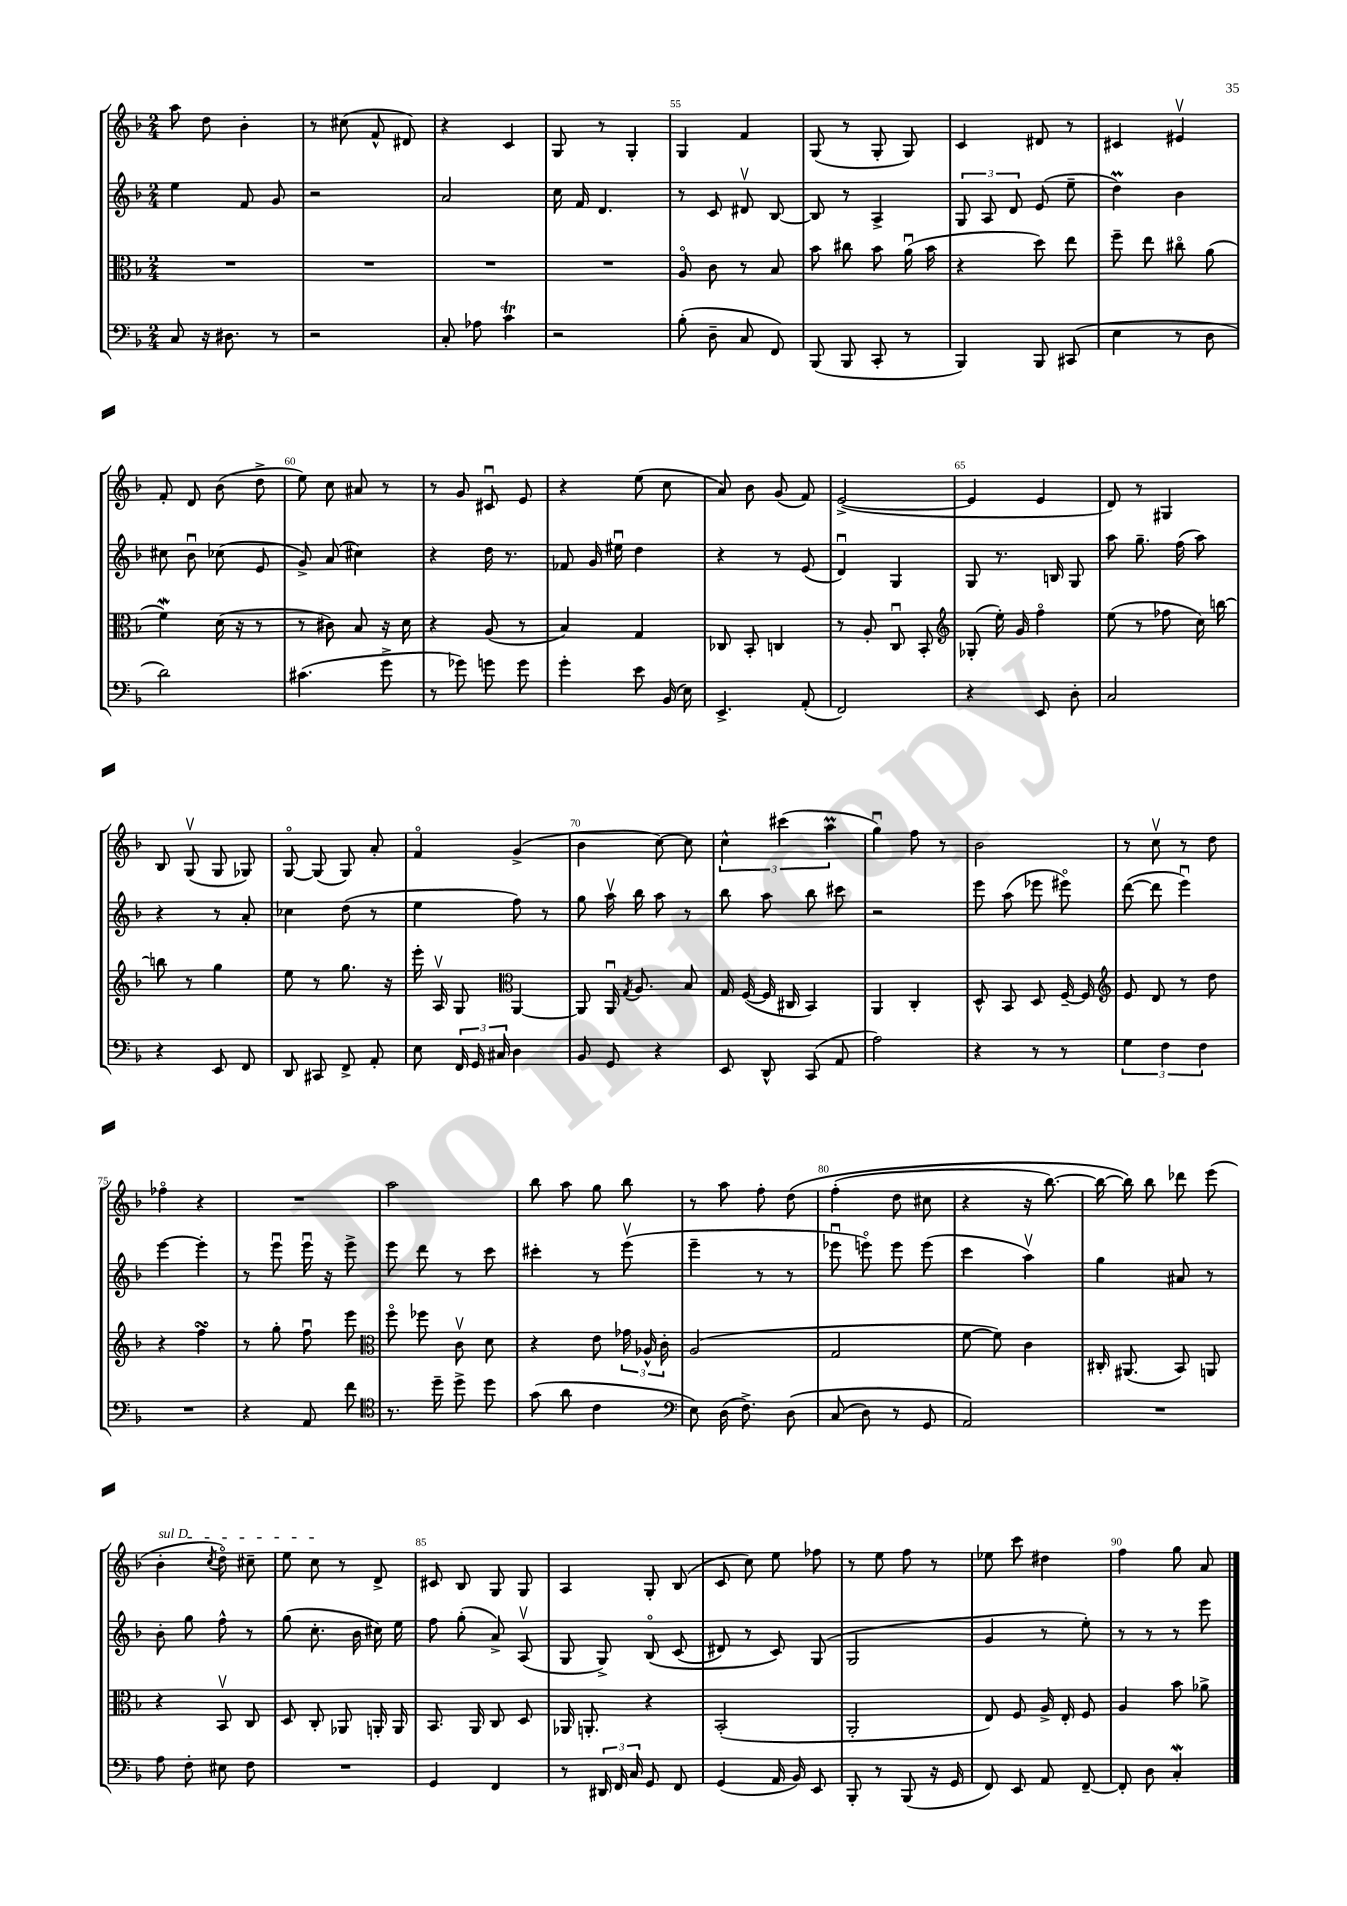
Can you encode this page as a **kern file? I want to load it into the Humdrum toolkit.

**kern	**kern	**kern	**kern
*staff4	*staff3	*staff2	*staff1
*clefF4	*clefC3	*clefG2	*clefG2
*k[b-]	*k[b-]	*k[b-]	*k[b-]
*M2/4	*M2/4	*M2/4	*M2/4
8C/	2r	4ee\	8aa\
16r	.	.	8dd\
8.D#\	.	.	.
.	.	8f/	4b-'\
8r	.	8g/	.
=	=	=	=
2r	2r	2r	8r
.	.	.	(8cc#\
.	.	.	8f^^/
.	.	.	8d#/)
=	=	=	=
8C'/	2r	2a/	4r
8A-\	.	.	.
4c\	.	.	4c/
=	=	=	=
2r	2r	16cc\	8G/
.	.	16f/	.
.	.	4.d/	8r
.	.	.	4G'/
=	=	=	=
(8B-'\	8Ao/	8r	4G/
8D~\	8c\	8c/	.
8C/	8r	8d#v/	4f/
8FF/)	8B-/	[8B-/	.
=	=	=	=
(8BBB-/	8b-\	8B-/]	(8G/
8BBB-/	8cc#\	8r	8r
8CC'/	8b-\	4A^/	8G'/
8r	(16au\	.	8G/)
.	16b-\	.	.
=	=	=	=
4BBB-/)	4r	12G/	4c/
.	.	12A/	.
.	.	12d/	.
8BBB-/	8dd\)	(8e/	8d#/
(8CC#/	8ee\	8ee~\	8r
=	=	=	=
4E\	8ff~\	4dd\)	4c#/
.	8ee\	.	.
8r	8cc#o\	4b-\	4e#v/
8D\	(8a\	.	.
=	=	=	=
2d\)	4f\)	8cc#\	8f'/
.	.	8b-u\	8d/
.	(16d\	(8cc-\	(8b-\
.	16r	.	.
.	8r	8e/	8dd^\
=	=	=	=
(4.c#\	8r	8g^/)	8ee\)
.	8c#\)	(8a/	8cc\
.	8B-/	4cc#\)	8a#/
8g^\	16r	.	8r
.	16d\	.	.
=	=	=	=
8r	4r	4r	8r
8g-\)	.	.	8g/
8g\	(8A/	16dd\	8c#u/
.	.	8.r	.
8g\	8r	.	8e/
=	=	=	=
4g'\	4B-/)	8f-/	4r
.	.	16g/	.
.	.	16ee#u\	.
8e\	4G/	4dd\	(8ee\
(16BB-/	.	.	8cc\
16E\)	.	.	.
=	=	=	=
4.EE^/	8C-/	4r	8a/)
.	8BB-'/	.	8b-\
.	4C/	8r	(8g/
(8AA'/	.	(8e/	8f/)
=	=	=	=
2FF/)	8r	4du/)	([2e^/
.	8A'/	.	.
.	8Cu/	4G/	.
.	8BB-'/	.	.
=	=	=	=
*	*clefG2	*	*
4r	(8G-'/	8G/	4e/]
.	16ee'\)	8.r	.
.	16g/	.	.
8EE/	4ffo\	.	4e/
.	.	16B/	.
8D'\	.	8G/	.
=	=	=	=
2C/	(8ee\	8aa\	8d/)
.	8r	8.gg~\	8r
.	8ff-\	.	4G#/
.	.	(16ff\	.
.	16cc\)	8aa\)	.
.	[16bb\	.	.
=	=	=	=
4r	8bb\]	4r	8B-/
.	8r	.	(8Gv/
8EE/	4gg\	8r	8G/
8FF/	.	8a'/	8G-/)
=	=	=	=
8DD/	8ee\	4cc-\	[8Go/
8CC#/	8r	.	(8G/]
8FF^/	8.gg\	(8dd\	8G/)
8AA'/	.	8r	8a'/
.	16r	.	.
=	=	=	=
8E\	16eee'\	4ee\	4fo/
.	16Av/	.	.
24FF/	8G/	.	.
24GG/	.	.	.
24C#/	.	.	.
*	*clefC3	*	*
4D\	[4AA/	8ff\)	(4g^/
.	.	8r	.
=	=	=	=
8BB-/	8AA/]	8gg\	4b-\
8GG/	16AAu/	16aav\	.
.	8qG/	.	.
.	8.A/	16bb-\	.
4r	.	8aa\	[8cc\)
.	8B-/	8r	8cc\]
=	=	=	=
8EE/	16G/	8bb-\	6cc^^\
.	([16F/	.	.
8DD^^/	16F/]	8aa\	.
.	.	.	(6ccc#\
.	16C#/	.	.
(8CC/	4BB-/)	8bb-\	.
.	.	.	6aa\
8AA/	.	8ccc#\	.
=	=	=	=
2A\)	4AA/	2r	4ggu\)
.	4C'/	.	8ff\
.	.	.	8r
=	=	=	=
4r	8D^^/	8eee\	2b-\
.	8BB-/	(8aa\	.
8r	8D/	8eee-\	.
8r	[16F~/	8eee#o\)	.
.	16F/]	.	.
=	=	=	=
*	*clefG2	*	*
6G\	8e/	([8ddd\	8r
.	8d/	8ddd\]	8ccv\
6F\	.	.	.
.	8r	4eeeu\)	8r
6F\	.	.	.
.	8dd\	.	8dd\
=	=	=	=
2r	4r	[4eee\	4ff-o\
.	4ff\	4eee'\]	4r
=	=	=	=
4r	8r	8r	2r
.	8gg'\	8eeeu\	.
8AA/	8ffu\	16eeeu\	.
.	.	16r	.
8f\	8eee\	8eee^\	.
=	=	=	=
*clefC4	*clefC3	*	*
8.r	8ffo\	8eee\	2aa\
.	8ff-\	8ddd\	.
16dd~\	.	.	.
8dd^\	8cv\	8r	.
8dd\	8d\	8ccc\	.
=	=	=	=
(8g\	4r	4ccc#'\	8bb-\
8a\	.	.	8aa\
4c\	8e\	8r	8gg\
.	24g-\	(8eeev\	8bb-\
.	24A-^^/	.	.
.	24c'\	.	.
=	=	=	=
*clefF4	*	*	*
8E\)	(2A/	4eee~\	8r
(16D\	.	.	8aa\
8.F^\)	.	.	.
.	.	8r	8ff'\
&(8D\	.	8r	&(8dd\
=	=	=	=
(8C/	2G/	8eee-u\	(4ff'\
8D\)	.	8eeeo\)	.
8r	.	8eee\	8dd\
8GG/	.	(8eee\	8cc#\
=	=	=	=
2AA/&)	[8f\	4ccc\	4r
.	8f\])	.	.
.	4c\	4aav\)	16r
.	.	.	[8.bb-\)
=	=	=	=
2r	16C#'/	4gg\	16bb-\_
.	(8.AA#/	.	16bb-\]&)
.	.	.	8bb-\
.	8BB-/)	8a#/	8ddd-\
.	8AA/	8r	(8eee\
=	=	=	=
8A\	4r	8b-'\	4b-'\
8F'\	.	8gg\	.
.	.	.	8qcc/
8E#\	8BB-v/	8ff^^\	8ddo\)
8F\	8C/	8r	8cc#~\
=	=	=	=
2r	8D/	(8gg\	8ee\
.	8C'/	8.cc'\	8cc\
.	8AA-/	.	8r
.	.	16b-\	.
.	16AA'/	16cc#\)	8d^/
.	16AA/	16ee\	.
=	=	=	=
4GG/	8.BB-/	8ff\	8c#/
.	.	(8gg'\	8B-/
.	16AA/	.	.
4FF/	8C/	8a^/)	8G/
.	8D/	(8Av/	8G/
=	=	=	=
8r	16AA-/	8G/	4A/
.	8.AA'/	.	.
24DD#/	.	8G^/)	.
24FF/	.	.	.
24C/	.	.	.
8GG/	4r	&(8B-o/	8G'/
8FF/	.	(8c/	(8B-/
=	=	=	=
(4GG/	(2BB-'/	8d#/)	8c/
.	.	8r	8cc\)
16AA/	.	8c/&)	8ee\
16BB-/)	.	.	.
8EE/	.	(8G/	8ff-\
=	=	=	=
8BBB-'/	2AA'/	2G/	8r
8r	.	.	8ee\
(8BBB-/	.	.	8ff\
16r	.	.	8r
16GG/	.	.	.
=	=	=	=
8FF/)	8E/)	4g/	8ee-\
8EE/	8F/	.	8ccc\
8AA/	16A^/	8r	4dd#\
.	16E'/	.	.
[8FF~/	8F/	8ee'\)	.
=	=	=	=
8FF'/]	4A/	8r	4ff\
8D\	.	8r	.
4C'/	8b-\	8r	8gg\
.	8a-^\	8eee\	8a/
==	==	==	==
*-	*-	*-	*-
